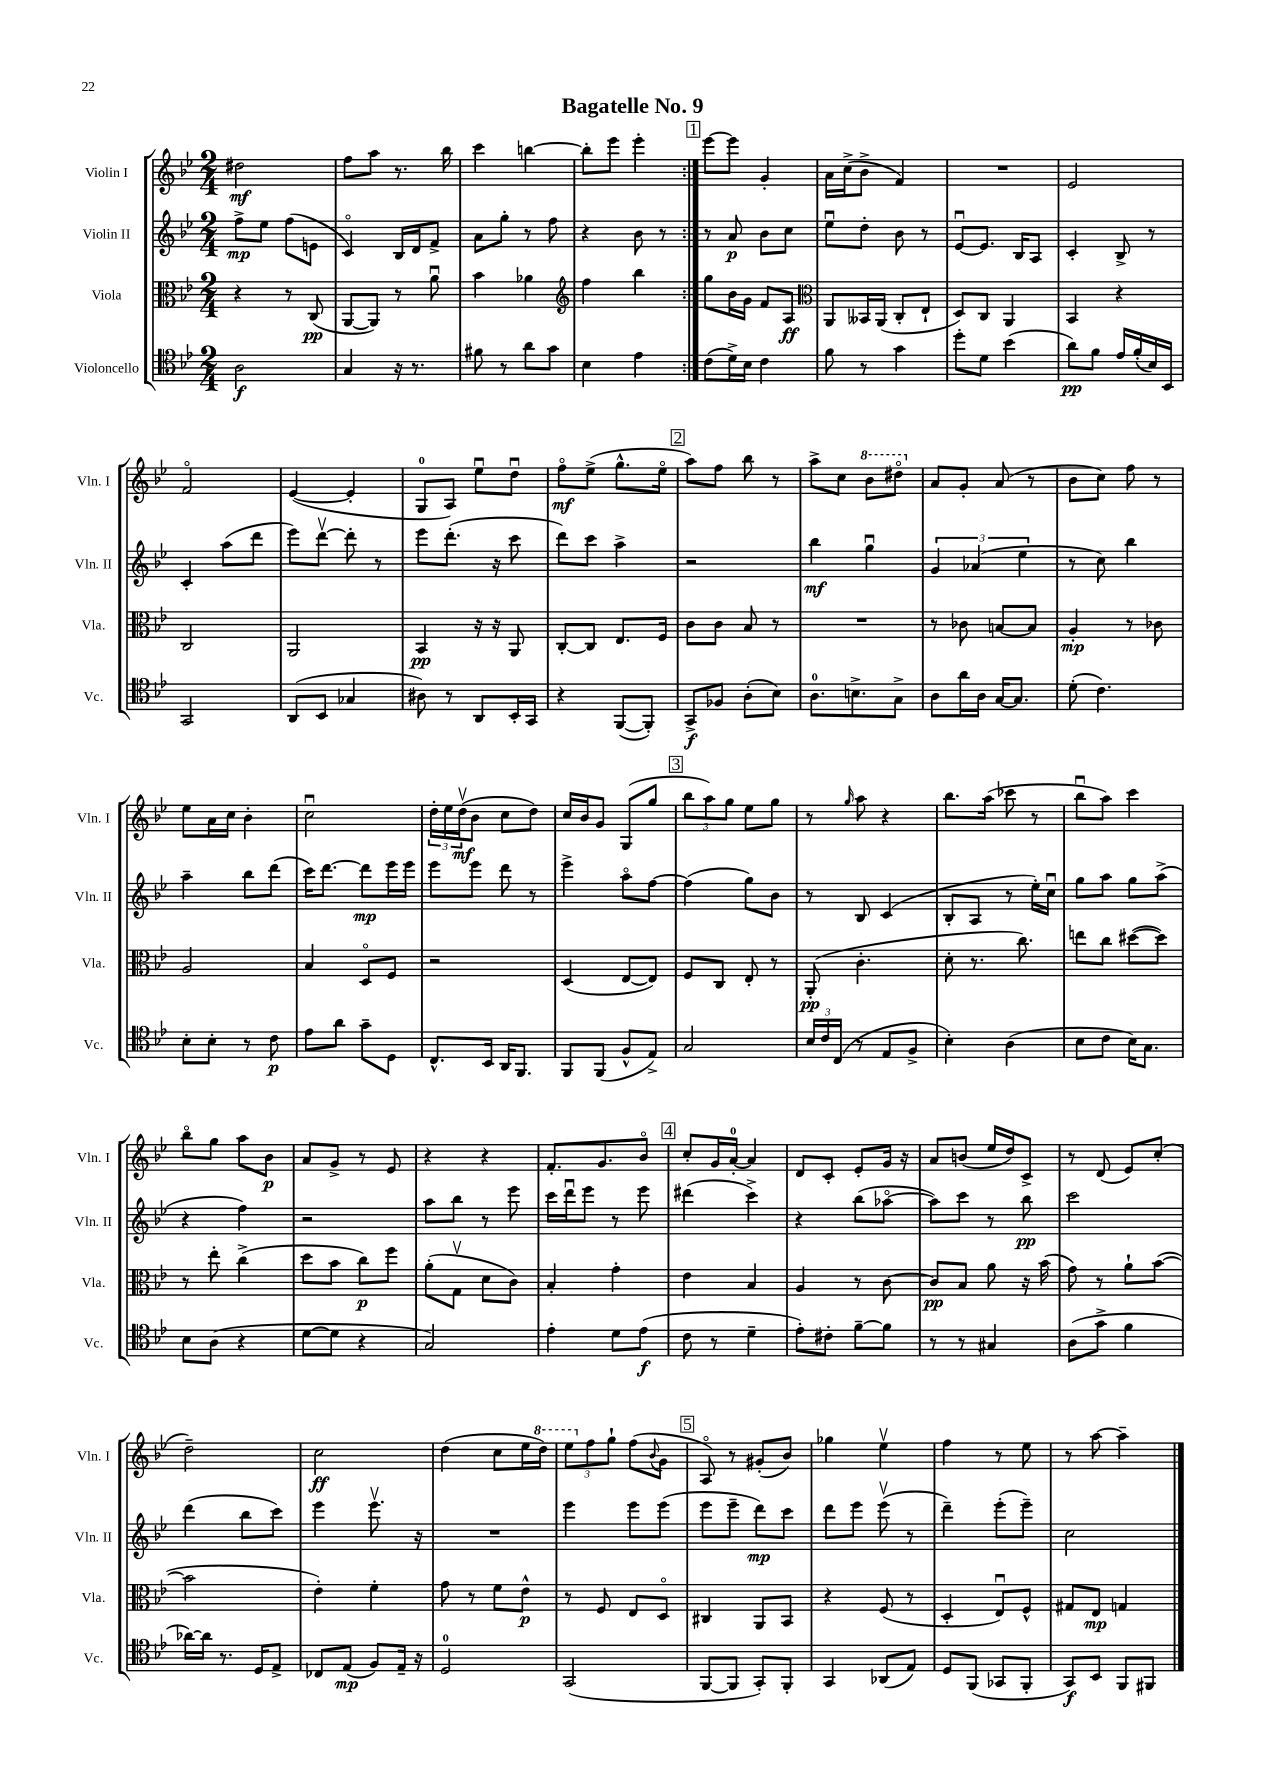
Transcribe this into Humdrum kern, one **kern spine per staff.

**kern	**dynam	**kern	**dynam	**kern	**dynam	**kern	**dynam
*part4	*part4	*part3	*part3	*part2	*part2	*part1	*part1
*staff4	*staff4	*staff3	*staff3	*staff2	*staff2	*staff1	*staff1
*I"Violoncello	*	*I"Viola	*	*I"Violin II	*	*I"Violin I	*
*I'Vc.	*	*I'Vla.	*	*I'Vln. II	*	*I'Vln. I	*
*clefC4	*	*clefC3	*	*clefG2	*	*clefG2	*
*k[b-e-]	*	*k[b-e-]	*	*k[b-e-]	*	*k[b-e-]	*
*M2/4	*	*M2/4	*	*M2/4	*	*M2/4	*
=1	=1	=1	=1	=1	=1	=1	=1
2A\	f	4r	.	8ff^\L	mp	2dd#X\	mf
.	.	.	.	8ee-\J	.	.	.
.	.	8r	.	(8ff\L	.	.	.
.	.	(8C/	pp	8en\J	.	.	.
=2	=2	=2	=2	=2	=2	=2	=2
4G/	.	[8AA/L	.	4c/)	.	8ff\L	.
.	.	8AA/J])	.	.	.	8aa\J	.
16r	.	8r	.	16B-/LL	.	8.r	.
8.r	.	.	.	16d/J	.	.	.
.	.	8au\	.	8f^/J	.	.	.
.	.	.	.	.	.	16bb-\	.
=3	=3	=3	=3	=3	=3	=3	=3
8f#X\	.	4b-\	.	8a\L	.	4ccc\	.
8r	.	.	.	8gg'\J	.	.	.
8a\L	.	4a-X\	.	8r	.	[4bbn\	.
8g\J	.	.	.	8ff\	.	.	.
=4	=4	=4	=4	=4	=4	=4	=4
*	*	*clefG2	*	*	*	*	*
4B-\	.	4ff\	.	4r	.	8bb'\L]	.
.	.	.	.	.	.	8eee-\J	.
4e-\	.	4bb-\	.	8b-\	.	4eee-'\	.
.	.	.	.	8r	.	.	.
!!LO:REH:place=s1:t=1
=5:|!	=5:|!	=5:|!	=5:|!	=5:|!	=5:|!	=5:|!	=5:|!
(8c\L	.	8gg\L	.	8r	.	[8eee-\L	.
16d^\L)	.	16b-\L	.	8a/	p	8eee-\J]	.
16B-\JJ	.	16g\JJ	.	.	.	.	.
4c\	.	8f/L	.	8b-\L	.	4g'/	.
.	.	8A/J	ff	8cc\J	.	.	.
=6	=6	=6	=6	=6	=6	=6	=6
*	*	*clefC3	*	*	*	*	*
8f\	.	8AA/L	.	8ee-u\L	.	16a\LL	.
.	.	.	.	.	.	(16cc^\J	.
8r	.	16BB--X/L	.	8dd'\J	.	8b-^\J	.
.	.	(16AA/JJ	.	.	.	.	.
4g\	.	8C'/L	.	8b-\	.	4f/)	.
.	.	8E-`/J	.	8r	.	.	.
=7	=7	=7	=7	=7	=7	=7	=7
8dd'\L	.	8D/L)	.	[8e-u/L	.	2r	.
8d\J	.	8C/J	.	8.e-/J]	.	.	.
(4b-\	.	4AA/	.	.	.	.	.
.	.	.	.	16B-/KL	.	.	.
.	.	.	.	8A/J	.	.	.
=8	=8	=8	=8	=8	=8	=8	=8
8a\L)	pp	4BB-/	.	4c'/	.	2e-/	.
8f\J	.	.	.	.	.	.	.
16e-/LL	.	4r	.	8B-^/	.	.	.
(16f'/	.	.	.	.	.	.	.
16B-/)	.	.	.	8r	.	.	.
16BB-/JJ	.	.	.	.	.	.	.
!!LO:LB:g=z
=9	=9	=9	=9	=9	=9	=9	=9
2GG/	.	2C/	.	4c'/	.	2f/	.
.	.	.	.	(8aa\L	.	.	.
.	.	.	.	8ddd\J	.	.	.
=10	=10	=10	=10	=10	=10	=10	=10
(8AA/L	.	2AA/	.	8eee-\L)	.	([4e-/	.
8BB-/J	.	.	.	[8dddv\J	.	.	.
4G-X/	.	.	.	8ddd'\]	.	4e-'/]	.
.	.	.	.	8r	.	.	.
=11	=11	=11	=11	=11	=11	=11	=11
8A#X\)	.	4BB-/	pp	8eee-\L	.	8G/L	.
8r	.	.	.	(8.ddd'\J	.	8A/J)	.
8AA/L	.	16r	.	.	.	8ee-u\L	.
.	.	16r	.	16r	.	.	.
16BB-'/L	.	8AA/	.	8ccc\	.	8ddu\J	.
16GG/JJ	.	.	.	.	.	.	.
=12	=12	=12	=12	=12	=12	=12	=12
4r	.	[8C'/L	.	8ddd\L)	.	8ff\L	mf
.	.	8C/J]	.	8ccc\J	.	(8ee-^\J	.
([8FF/L	.	8.E-/L	.	4aa^\	.	8.gg^^\L	.
8FF'/J])	.	.	.	.	.	.	.
.	.	16F/Jk	.	.	.	16ee-\Jk	.
!!LO:REH:place=s1:t=2
=13	=13	=13	=13	=13	=13	=13	=13
8GG^/L	f	8c\L	.	2r	.	8aa\L)	.
8F-X/J	.	8c\J	.	.	.	8ff\J	.
(8A'\L	.	8B-/	.	.	.	8bb-\	.
8B-\J)	.	8r	.	.	.	8r	.
=14	=14	=14	=14	=14	=14	=14	=14
8.A\L	.	2r	.	4bb-\	mf	8aa^\L	.
.	.	.	.	.	.	8cc\J	.
8.Bn^\	.	.	.	.	.	.	.
*	*	*	*	*	*	*8va	*
.	.	.	.	4ggu\	.	8bb-\L	.
8G^\J	.	.	.	.	.	8ddd#X\J	.
=15	=15	=15	=15	=15	=15	=15	=15
*	*	*	*	*	*	*X8va	*
8A\L	.	8r	.	6g/	.	8a/L	.
16a\L	.	8c-X\	.	.	.	8g'/J	.
.	.	.	.	(6a-X/	.	.	.
16A\JJ	.	.	.	.	.	.	.
[16G/KL	.	[8Bn/L	.	.	.	(8a/	.
8.G/J]	.	.	.	.	.	.	.
.	.	.	.	6ee-\	.	.	.
.	.	8B/J]	.	.	.	8r	.
=16	=16	=16	=16	=16	=16	=16	=16
(8d'\	.	4A'/	mp	8r	.	8b-\L	.
4.c\)	.	.	.	8cc\)	.	8cc\J)	.
.	.	8r	.	4bb-\	.	8ff\	.
.	.	8c-X\	.	.	.	8r	.
!!LO:LB:g=z
=17	=17	=17	=17	=17	=17	=17	=17
8B-'\L	.	2A/	.	4aa~\	.	8ee-\L	.
8B-'\J	.	.	.	.	.	16a\L	.
.	.	.	.	.	.	16cc\JJ	.
8r	.	.	.	8bb-\L	.	4b-'\	.
8c\	p	.	.	(8ddd\J	.	.	.
=18	=18	=18	=18	=18	=18	=18	=18
8e-\L	.	4B-/	.	16ccc\KL)	.	2ccu\	.
.	.	.	.	[8.ddd\J	.	.	.
8a\J	.	.	.	.	.	.	.
8g~\L	.	8D/L	.	8ddd\L]	mp	.	.
8D\J	.	8F/J	.	16eee-\L	.	.	.
.	.	.	.	16eee-\JJ	.	.	.
=19	=19	=19	=19	=19	=19	=19	=19
8.C^^/L	.	2r	.	8eee-\L	.	24dd'\LL	.
.	.	.	.	.	.	24ee-\	.
.	.	.	.	.	.	(24ddv\J	mf
.	.	.	.	8eee-\J	.	8b-\J	.
16BB-/Jk	.	.	.	.	.	.	.
16AA/KL	.	.	.	8ddd\	.	8cc\L	.
8.FF/J	.	.	.	.	.	.	.
.	.	.	.	8r	.	8dd\J)	.
=20	=20	=20	=20	=20	=20	=20	=20
8FF/L	.	(4D/	.	4eee-^\	.	16cc/LL	.
.	.	.	.	.	.	16b-/J	.
(8FF/J	.	.	.	.	.	8g/J	.
8F^^/L	.	[8E-/L	.	8aa\L	.	(8G/L	.
8E-^/J)	.	8E-/J])	.	[8ff\J	.	8gg/J	.
!!LO:REH:place=s1:t=3
=21	=21	=21	=21	=21	=21	=21	=21
2G/	.	8F/L	.	(4ff\]	.	12bb-\L	.
.	.	.	.	.	.	12aa\)	.
.	.	8C/J	.	.	.	.	.
.	.	.	.	.	.	12gg\J	.
.	.	8E-'/	.	8gg\L)	.	8ee-\L	.
.	.	8r	.	8b-\J	.	8gg\J	.
=22	=22	=22	=22	=22	=22	=22	=22
24B-/LL	.	(8AA'/	pp	8r	.	8r	.
24c/	.	.	.	.	.	.	.
(24C/JJ	.	.	.	.	.	.	.
.	.	.	.	.	.	16qqgg/	.
8r	.	4.c'\	.	8B-/	.	8aa\	.
8E-/L	.	.	.	(4c/	.	4r	.
8F^/J	.	.	.	.	.	.	.
=23	=23	=23	=23	=23	=23	=23	=23
4B-'\)	.	8d'\	.	8B-'/L	.	8.bb-\L	.
.	.	8.r	.	8A/J	.	.	.
.	.	.	.	.	.	(16aa\Jk	.
(4A\	.	.	.	8r	.	8ccc-X\	.
.	.	8.cc\)	.	.	.	.	.
.	.	.	.	16ee-'\LL)	.	8r	.
.	.	.	.	16ccu\JJ	.	.	.
=24	=24	=24	=24	=24	=24	=24	=24
8B-\L	.	8een\L	.	8gg\L	.	8bb-u\L	.
8c\J	.	8cc\J	.	8aa\J	.	8aa\J)	.
16B-\KL)	.	([8dd#X\L	.	8gg\L	.	4ccc\	.
8.G\J	.	.	.	.	.	.	.
.	.	8dd#\J])	.	(8aa^\J	.	.	.
!!LO:LB:g=z
=25	=25	=25	=25	=25	=25	=25	=25
8B-\L	.	8r	.	4r	.	8bb-\L	.
(8A\J	.	8ee-'\	.	.	.	8gg\J	.
4r	.	(4cc^\	.	4ff\)	.	8aa\L	.
.	.	.	.	.	.	8b-\J	p
=26	=26	=26	=26	=26	=26	=26	=26
[8d\L	.	8dd\L	.	2r	.	8a/L	.
8d\J]	.	8b-\J	.	.	.	8g^/J	.
4r	.	8cc\L)	p	.	.	8r	.
.	.	8ff\J	.	.	.	8e-/	.
=27	=27	=27	=27	=27	=27	=27	=27
2G/)	.	(8a'\L	.	8aa\L	.	4r	.
.	.	8Gv\J	.	8bb-\J	.	.	.
.	.	8d\L	.	8r	.	4r	.
.	.	8c\J)	.	8eee-\	.	.	.
=28	=28	=28	=28	=28	=28	=28	=28
4e-'\	.	4B-'/	.	16ccc\LL	.	8.f'/L	.
.	.	.	.	16dddu\J	.	.	.
.	.	.	.	8eee-\J	.	.	.
.	.	.	.	.	.	8.g/	.
8d\L	.	4g'\	.	8r	.	.	.
(8e-\J	f	.	.	8eee-\	.	8b-/J	.
!!LO:REH:place=s1:t=4
=29	=29	=29	=29	=29	=29	=29	=29
8c\	.	4e-\	.	(4ddd#X\	.	8cc'/L	.
8r	.	.	.	.	.	16g/L	.
.	.	.	.	.	.	[16a'/JJ	.
4d~\	.	4B-/	.	4ccc^\)	.	4a/]	.
=30	=30	=30	=30	=30	=30	=30	=30
8e-'\L)	.	4A/	.	4r	.	8d/L	.
8c#X'\J	.	.	.	.	.	8c'/J	.
[8f~\L	.	8r	.	(8bb-\L	.	8e-'/L	.
8f\J]	.	[8c\	.	[8aa-X\J	.	16g/Jk	.
.	.	.	.	.	.	16r	.
=31	=31	=31	=31	=31	=31	=31	=31
8r	.	8c/L]	pp	8aa-\L])	.	8a/L	.
8r	.	8B-/J	.	8ccc\J	.	(8bn/J	.
4G#X/	.	8a\	.	8r	.	16ee-/LL	.
.	.	.	.	.	.	16dd/J)	.
.	.	16r	.	8bb-\	pp	8c^/J	.
.	.	(16b-\	.	.	.	.	.
=32	=32	=32	=32	=32	=32	=32	=32
(8A\L	.	8g\)	.	2ccc\	.	8r	.
8g^\J	.	8r	.	.	.	(8d/	.
4f\	.	8a`\L	.	.	.	8e-/L)	.
.	.	([8b-\J	.	.	.	(8cc'/J	.
!!LO:LB:g=z
=33	=33	=33	=33	=33	=33	=33	=33
[16a-X\LL)	.	2b-\]	.	(4ddd\	.	2dd~\)	.
16a-\JJ]	.	.	.	.	.	.	.
8.r	.	.	.	.	.	.	.
.	.	.	.	8bb-\L	.	.	.
16D/KL	.	.	.	.	.	.	.
8E-^/J	.	.	.	8ccc\J)	.	.	.
=34	=34	=34	=34	=34	=34	=34	=34
8C-X/L	.	4e-'\)	.	4eee-\	.	2cc\	ff
(8E-/J	mp	.	.	.	.	.	.
8F/L)	.	4f'\	.	8.eee-v\	.	.	.
16E-~/Jk	.	.	.	.	.	.	.
16r	.	.	.	16r	.	.	.
=35	=35	=35	=35	=35	=35	=35	=35
2D/	.	8g\	.	2r	.	(4dd\	.
.	.	8r	.	.	.	.	.
.	.	8f\L	.	.	.	8cc\L	.
.	.	8e-^^\J	p	.	.	16ee-\L	.
*	*	*	*	*	*	*8va	*
.	.	.	.	.	.	16ddd\JJ)	.
=36	=36	=36	=36	=36	=36	=36	=36
(2GG/	.	8r	.	4eee-\	.	12eee-\L	.
*	*	*	*	*	*	*X8va	*
.	.	.	.	.	.	12ff\	.
.	.	8F/	.	.	.	.	.
.	.	.	.	.	.	12gg`\J	.
.	.	8E-/L	.	8eee-\L	.	(8ff\L	.
.	.	.	.	.	.	8qqb-/	.
.	.	8D/J	.	(8eee-\J	.	8g\J	.
!!LO:REH:place=s1:t=5
=37	=37	=37	=37	=37	=37	=37	=37
[8FF/L	.	4C#X/	.	8eee-\L	.	8A/)	.
8FF/J]	.	.	.	8eee-~\J	.	8r	.
8GG'/L)	.	8AA/L	.	8ddd\L)	mp	(8g#X'/L	.
8FF'/J	.	8BB-/J	.	8ccc\J	.	8b-/J)	.
=38	=38	=38	=38	=38	=38	=38	=38
4GG/	.	4r	.	8ddd\L	.	4gg-X\	.
.	.	.	.	8eee-\J	.	.	.
(8AA-X/L	.	(8F/	.	(8eee-v\	.	4ee-v\	.
8E-/J)	.	8r	.	8r	.	.	.
=39	=39	=39	=39	=39	=39	=39	=39
8D/L	.	4D'/	.	4ddd~\)	.	4ff\	.
(8FF/J	.	.	.	.	.	.	.
8GG-X/L	.	8E-u/L)	.	(8eee-'\L	.	8r	.
8FF'/J	.	8F^^/J	.	8eee-~\J)	.	8ee-\	.
=40	=40	=40	=40	=40	=40	=40	=40
8GG/L)	f	8G#X/L	.	2cc\	.	8r	.
8BB-/J	.	8E-/J	mp	.	.	[8aa\	.
8FF/L	.	4Gn/	.	.	.	4aa~\]	.
8FF#X/J	.	.	.	.	.	.	.
==	==	==	==	==	==	==	==
*-	*-	*-	*-	*-	*-	*-	*-
